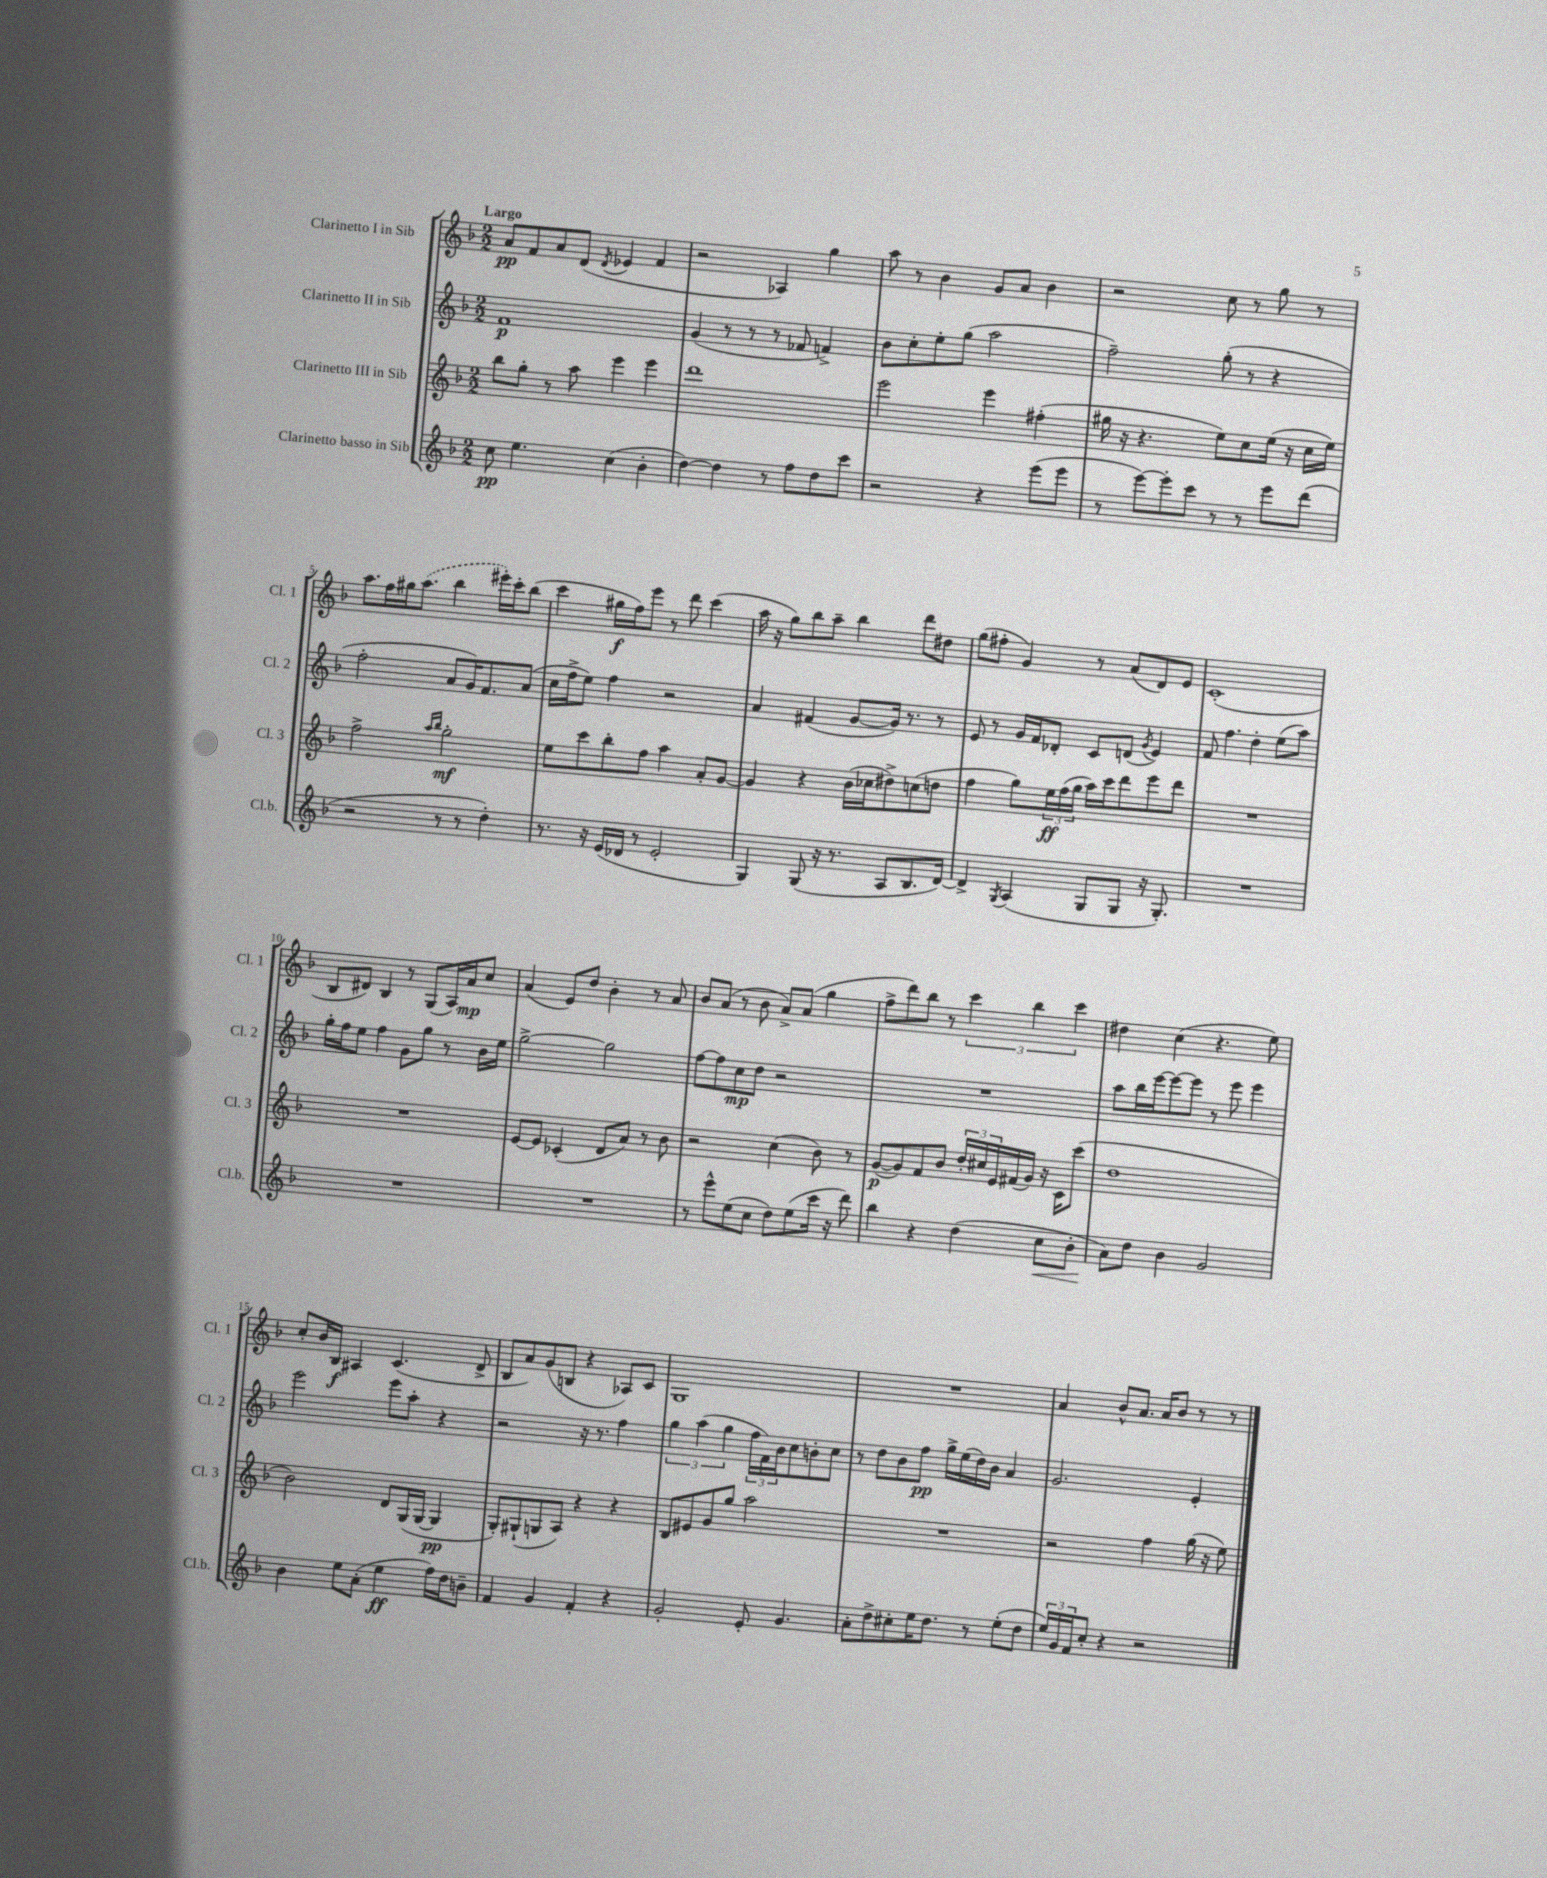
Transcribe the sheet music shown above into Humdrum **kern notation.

**kern	**kern	**kern	**kern
*staff4	*staff3	*staff2	*staff1
*clefG2	*clefG2	*clefG2	*clefG2
*k[b-]	*k[b-]	*k[b-]	*k[b-]
*M2/2	*M2/2	*M2/2	*M2/2
8cc	8bb-	1f	8a
4.ee	8gg'	.	8f
.	8r	.	8a
.	8aa	.	(8d
.	.	.	8qd
(4cc	4eee	.	4e-
4b-'	4eee	.	4f
=	=	=	=
[4dd)	1ddd	(4g	2r
4dd]	.	8r	.
.	.	8r	.
8r	.	8r	4A-)
8ff	.	8f-	.
8dd	.	4f^)	4gg
8ccc	.	.	.
=	=	=	=
2r	2eee	8b-	8aa
.	.	8cc'	8r
.	.	8ee'	4b-
.	.	(8gg	.
4r	4eee	2aa	8g
.	.	.	8a
(8eee	(4ff#'	.	4b-
8eee	.	.	.
=	=	=	=
8r	16gg#	2ff~)	2r
.	16r	.	.
[8eee)	4.r	.	.
8eee']	.	.	.
8ccc	.	.	.
8r	8ee)	(8gg'	8cc
8r	8cc	8r	8r
8eee	(16ee	4r	8gg
.	16r	.	.
(8ddd	16cc	.	8r
.	16ee)	.	.
=	=	=	=
2r	2ff^	2ff'	8.aa
.	.	.	16ff
.	.	.	16gg#
.	.	.	(8.aa
.	16qqaa	.	.
.	16qqbb-	.	.
8r	2gg'	8a	4bb-
8r	.	16g)	.
.	.	8.f	.
4dd')	.	.	16eee#')
.	.	.	16ccc'
.	.	(8a	(8bb-
=	=	=	=
8.r	8ee	16cc	4ccc
.	.	16ff^	.
.	8ccc	8ee)	.
16r	.	.	.
(16e	8bb-'	4ff	16gg#
16d-	.	.	16ff)
8r	8ff	.	8eee
2e'	4aa	2r	8r
.	.	.	8ddd
.	8a'	.	(4ccc
.	[8g	.	.
=	=	=	=
4G)	4g]	4a	16aa
.	.	.	16r
.	.	.	8gg)
(8G	4r	(4f#	8bb-
16r	.	.	8aa~
8.r	.	.	.
.	(16b-	[8g	4bb-
.	16cc-	.	.
8A	8dd#^)	16g])	.
.	.	8.r	.
8.B-	(8cc	.	8ddd
.	8dd	8r	8dd#
[16d)	.	.	.
=	=	=	=
4d^]	4ff	8e	(8gg
.	.	8r	8ff#'
8qG	.	.	.
(4A	8gg)	16g	4g)
.	.	16f	.
.	24ee	8d-'	.
.	(24ff	.	.
.	24gg	.	.
8G	16aa)	8c	8r
.	16ccc	.	.
8G	8ddd	(8d	(8a
.	.	8qg	.
16r	8eee	4e)	8d)
8.G')	.	.	.
.	8ddd	.	8e
=	=	=	=
1r	1r	8f	(1c'
.	.	4.ff	.
.	.	4dd'	.
.	.	(8ee	.
.	.	8aa)	.
=	=	=	=
1r	1r	16gg'	8B-
.	.	16ff	.
.	.	8ee	8d#)
.	.	4ff	4B-
.	.	8g	8r
.	.	8gg	(8G
.	.	8r	16A)
.	.	.	16a
.	.	16b-	8cc
.	.	16ee	.
=	=	=	=
1r	[8e	[2gg^	(4a
.	8e]	.	.
.	(4c-'	.	8e)
.	.	.	8dd
.	8d	2gg]	4b-'
.	8a)	.	.
.	8r	.	8r
.	8b-	.	8a
=	=	=	=
8r	2r	[8ff	8b-
8eee^^	.	8ff]	(8a
(8ee	.	8cc	8r
8cc	.	8dd	8b-
8dd)	(4cc	2r	8a^)
(8ee	.	.	(8a
16ccc	8b-)	.	4gg
16r	.	.	.
8ddd)	8r	.	.
=	=	=	=
4bb-	([8g	1r	8ff^
.	8g])	.	8ddd)
4r	8f	.	8bb-
.	8b-	.	8r
(4dd	24dd'	.	6ccc
.	24cc#	.	.
.	24e	.	.
.	(16f#	.	.
.	.	.	6bb-
.	16g)	.	.
8cc	16r	.	.
.	16c	.	.
.	.	.	6ccc
8b-'	(8ccc	.	.
=	=	=	=
8a)	1dd	8aa	4dd#
8dd	.	16bb-	.
.	.	[16eee	.
4b-	.	8eee_	(4cc
.	.	8eee]	.
2g	.	8r	4.r
.	.	8eee	.
.	.	4eee	.
.	.	.	8ee)
=	=	=	=
4b-	2b-)	2eee	8cc'
.	.	.	16b-
.	.	.	16B-
8ee	.	.	4A#
(8a'	.	.	.
4ee	8d	8eee	(4.c
.	(16G	8aa'	.
.	[16G	.	.
16ff)	4G]	4r	.
16dd	.	.	.
8b~	.	.	8d^
=	=	=	=
4f	8G')	2r	8B-
.	(8G#`	.	8a)
4g	8G	.	(8g
.	8A)	.	8B
4f'	4r	16r	4r
.	.	8.r	.
4r	4r	4ff	8A-)
.	.	.	8c
=	=	=	=
2g'	8B-	6gg	1G
.	8e#	.	.
.	.	(6aa	.
.	8g	.	.
.	.	6gg	.
.	8gg	.	.
8e'	2aa	24ff	.
.	.	24f)	.
.	.	24b-	.
4.g	.	8cc	.
.	.	8b'	.
.	.	8cc	.
=	=	=	=
8a'	1r	8r	1r
8dd^	.	8dd	.
8cc#'	.	8b-	.
16ee	.	8ff	.
8.dd	.	.	.
.	.	16gg^	.
.	.	(16ee	.
8r	.	16dd)	.
.	.	16b-	.
(8ee'	.	4a	.
8dd	.	.	.
=	=	=	=
24ee)	2r	2.g	4a
24g	.	.	.
24f	.	.	.
8cc'	.	.	.
4r	.	.	8b-^^
.	.	.	8.a
2r	4ff	.	.
.	.	.	16a
.	.	.	8b-
.	(16gg	4e'	8r
.	16r	.	.
.	8ee)	.	8r
==	==	==	==
*-	*-	*-	*-
